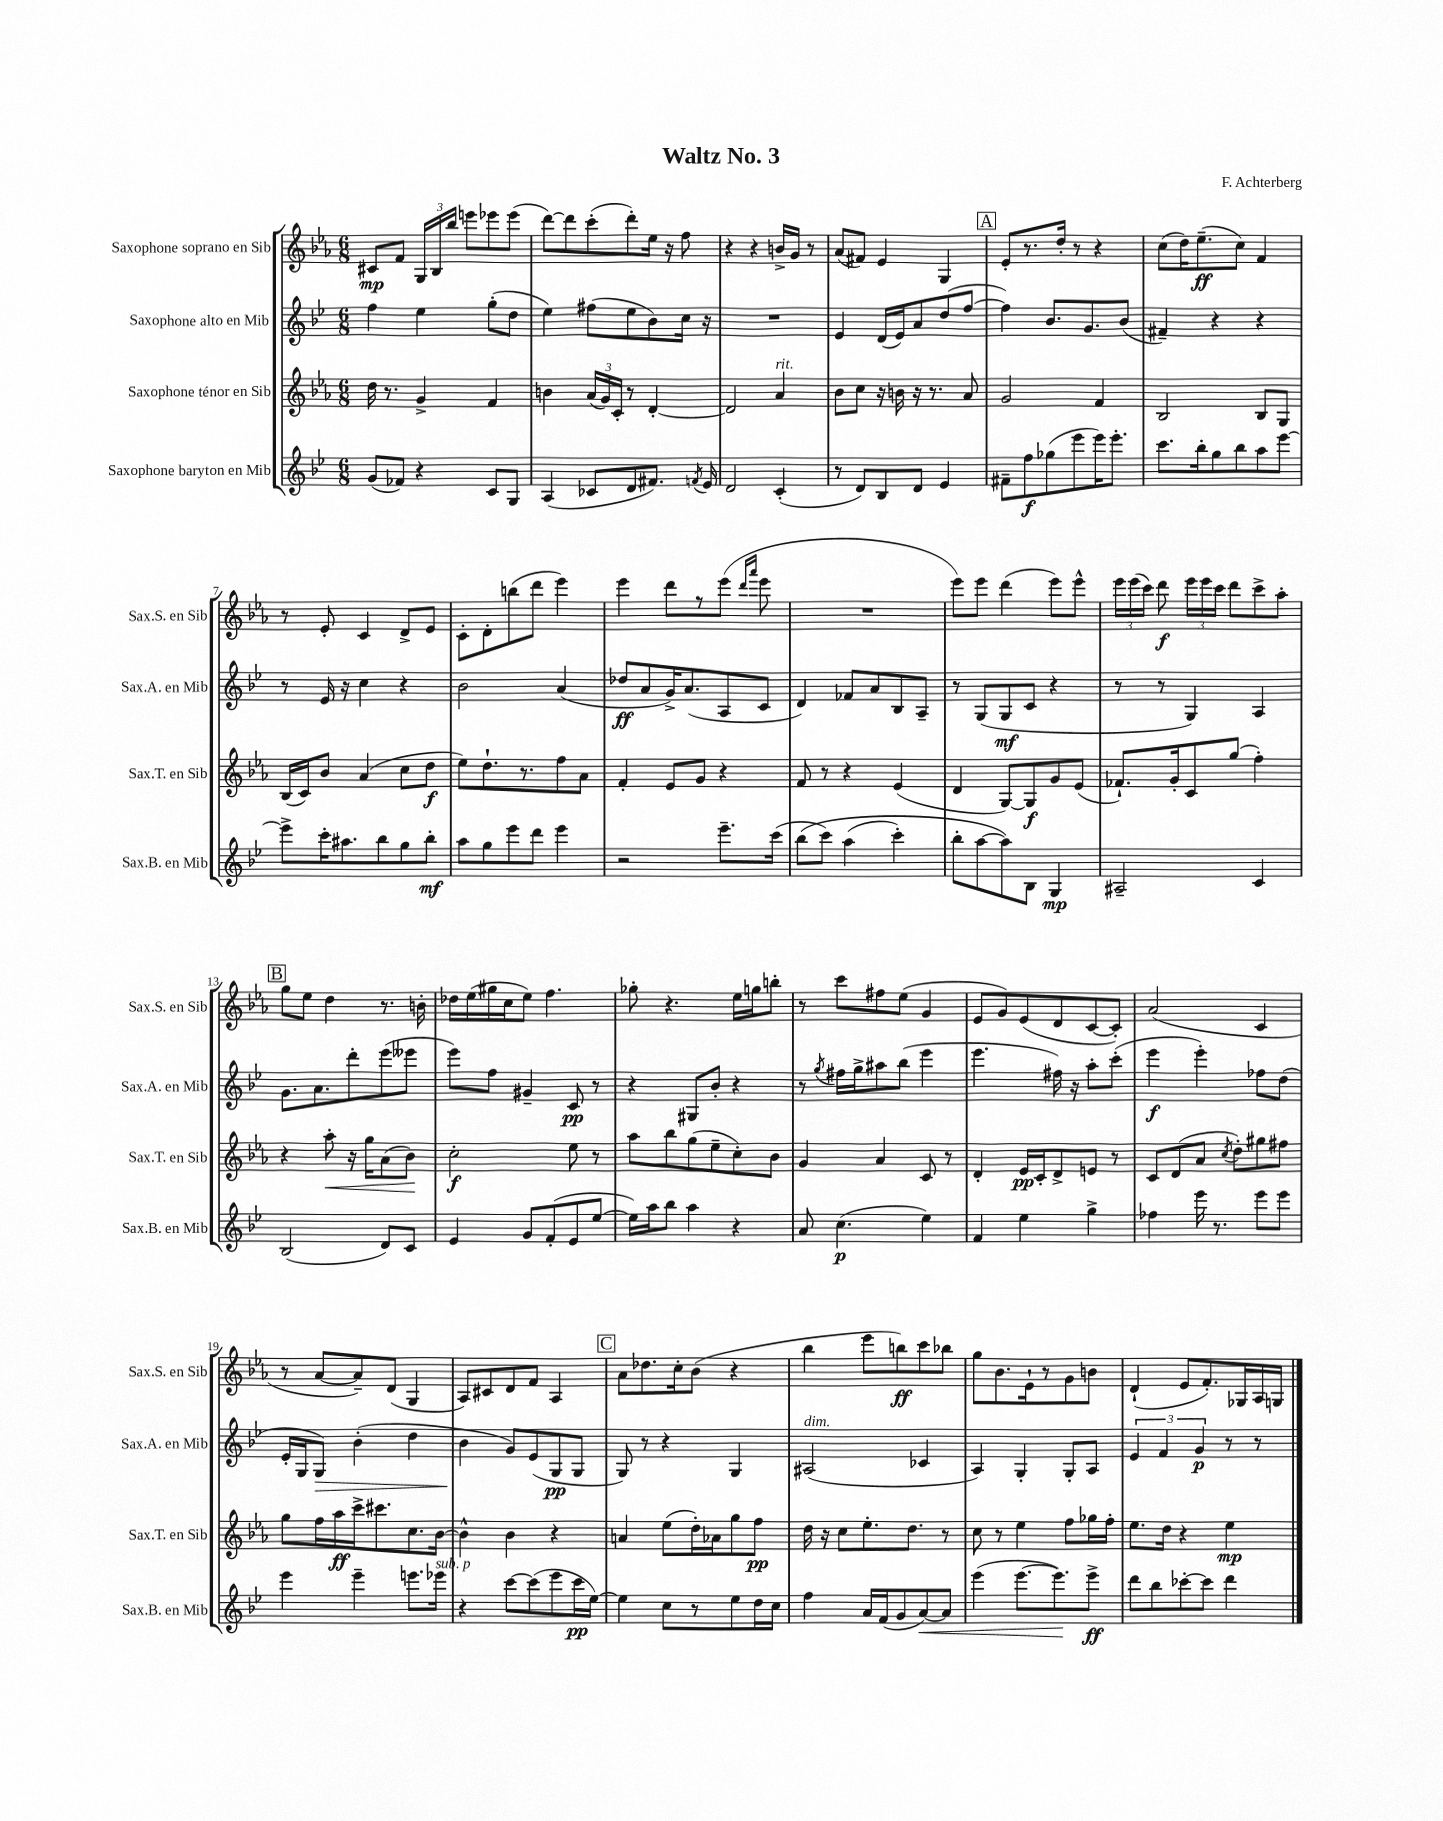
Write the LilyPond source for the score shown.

\header { title = "Waltz No. 3" composer = "F. Achterberg" }
<<
\new StaffGroup <<
\new Staff = "s0" \with { instrumentName = "Saxophone soprano en Sib" shortInstrumentName = "Sax.S. en Sib" } {
    \clef treble \key ees \major \numericTimeSignature \time 6/8
    \autoBeamOff cis'8[\mp f'8] \tuplet 3/2 { g16[ bes16 bes''16] } e'''8[ ees'''8 ees'''8]( |
    d'''8[~) d'''8 c'''8-.( d'''8-.) ees''16] r16 f''8 |
    r4 r4 b'16[-> g'16] r8 |
    aes'8[( fis'8]) ees'4 g4 |
    \mark \markup { \box "A" } ees'8[-. r8. d''16]-. r8 r4 |
    c''8[( d''16) ees''8.--\ff( c''8]) f'4 |
    r8 ees'8-. c'4 d'8[-> ees'8] |
    c'8[-. d'8-. b''8( d'''8] ees'''4) |
    ees'''4 d'''8[ r8 ees'''8]( \grace { d'''16[ aes'''16] } ees'''8 |
    R2. |
    ees'''8[) ees'''8] d'''4( ees'''8[) ees'''8]-^ |
    \tuplet 3/2 { ees'''16[ ees'''16( c'''16]) } d'''8\f \tuplet 3/2 { ees'''16[ ees'''16 c'''16] } d'''8[ c'''8-> aes''8]-. |
    \mark \markup { \box "B" } g''8[ ees''8] d''4 r8. b'16-. |
    des''16[ ees''16( gis''16 c''16 ees''8]) f''4. |
    ges''8-. r4. ees''16[ g''16 b''8]-. |
    r8 c'''8[ fis''8 ees''8]( g'4 |
    ees'8[ g'8) ees'8( d'8 c'8~ c'8]-.) |
    aes'2( c'4 |
    r8 aes'8[~ aes'8--) d'8]( g4 |
    aes8[) cis'8 d'8 f'8] aes4 |
    \mark \markup { \box "C" } aes'8[ des''8. c''16-. bes'8]( r4 |
    bes''4 ees'''8[ b''8\ff) c'''8 bes''8] |
    g''8[ bes'8. ees'16-! r8 g'8 b'8] |
    d'4-!( ees'8[ f'8.-.) ges16 aes16 g16] \bar "|." |
}
\new Staff = "s1" \with { instrumentName = "Saxophone alto en Mib" shortInstrumentName = "Sax.A. en Mib" } {
    \clef treble \key bes \major \numericTimeSignature \time 6/8
    \autoBeamOff f''4 ees''4 g''8[-.( d''8] |
    ees''4) fis''8[( ees''8 bes'8) c''16] r16 |
    R2. |
    ees'4 d'16[( ees'16) a'8 d''8( f''8]~ |
    \mark \markup { \box "A" } f''4) bes'8.[ g'8. bes'8]( |
    fis'4--) r4 r4 |
    r8 ees'16 r16 c''4 r4 |
    bes'2 a'4( |
    des''8[\ff a'8 g'16->) a'8.( a8 c'8] |
    d'4) fes'8[ a'8 bes8 a8]-- |
    r8 g8[( g8\mf c'8] r4 |
    r8 r8 g4) a4 |
    \mark \markup { \box "B" } g'8.[ a'8. d'''8-. ees'''8( eeses'''8] |
    ees'''8[) f''8] gis'4-- c'8\pp r8 |
    r4 gis8[ bes'8]-. r4 |
    r8 \acciaccatura { g''8 } fis''16[ g''16-> ais''8 bes''8]( ees'''4 |
    ees'''4. fis''16) r16 a''8[-. c'''8]-.( |
    ees'''4\f ees'''4-.) fes''8[ d''8]( |
    ees'16[-. g16 g8]\>) bes'4-.( d''4 |
    bes'4\! g'8[) ees'8( g8\pp g8] |
    \mark \markup { \box "C" } g8) r8 r4 g4 |
    ais2^\markup { \italic "dim." }( ces'4 |
    a4) g4-. g8[-. a8] |
    \tuplet 3/2 { ees'4 f'4 g'4\p } r8 r8 \bar "|." |
}
\new Staff = "s2" \with { instrumentName = "Saxophone ténor en Sib" shortInstrumentName = "Sax.T. en Sib" } {
    \clef treble \key ees \major \numericTimeSignature \time 6/8
    \autoBeamOff d''16 r8. g'4-> f'4 |
    b'4 \tuplet 3/2 { aes'16[( g'16) c'16]-. } r8 d'4~-. |
    d'2 aes'4^\markup { \italic "rit." } |
    bes'8[ c''8] r16 b'16 r16 r8. aes'8 |
    \mark \markup { \box "A" } g'2 f'4 |
    bes2 bes8[ g8] |
    bes16[( c'16) bes'8] aes'4( c''8[ d''8]\f |
    ees''8[) d''8.-! r8. f''8 aes'8] |
    f'4-. ees'8[ g'8] r4 |
    f'8 r8 r4 ees'4( |
    d'4 g8[~) g8\f g'8 ees'8]( |
    fes'8.[-!) g'16-. c'8 g''8]( f''4-.) |
    \mark \markup { \box "B" } r4 aes''8-.\< r16 g''16[ aes'8( bes'8]\!) |
    c''2-.\f ees''8 r8 |
    aes''8[ bes''8 g''8( ees''8-- c''8-.) bes'8] |
    g'4 aes'4 c'8 r8 |
    d'4-. ees'16[\pp c'16-. d'8-> e'8] r8 |
    c'8[ d'8( aes'8] \acciaccatura { c''8 } d''8[-.) gis''8 fis''8] |
    g''8[ f''16 aes''16\ff c'''16-> cis'''8. c''8. bes'16]~ |
    bes'4-^ bes'4 r4 |
    \mark \markup { \box "C" } a'4 ees''8[( d''16-.) aes'16 g''8 f''8]\pp |
    d''16 r16 c''8[ ees''8.-. d''8.] r8 |
    c''8 r8 ees''4 f''8[ ges''16 f''16]-. |
    ees''8.[ d''16] r4 ees''4\mp \bar "|." |
}
\new Staff = "s3" \with { instrumentName = "Saxophone baryton en Mib" shortInstrumentName = "Sax.B. en Mib" } {
    \clef treble \key bes \major \numericTimeSignature \time 6/8
    \autoBeamOff g'8[( fes'8]) r4 c'8[ g8] |
    a4( ces'8[ d'8 fis'8.]) \acciaccatura { f'8 } ees'16 |
    d'2 c'4-.( |
    r8 d'8[) bes8 d'8] ees'4 |
    \mark \markup { \box "A" } fis'8[-- f''8\f ges''8( ees'''8 ees'''16) ees'''8.]-. |
    c'''8.[ bes''16-. g''8 bes''8 a''8 ees'''8]~ |
    ees'''8[-> c'''16-. ais''8. bes''8 g''8 bes''8]-.\mf |
    a''8[ g''8 ees'''8 d'''8] ees'''4 |
    r2 ees'''8.[-- c'''16]( |
    bes''8[\( c'''8]) a''4( c'''4-.) |
    bes''8[-. a''8~ a''8\) bes8] g4\mp |
    ais2-- c'4 |
    \mark \markup { \box "B" } bes2( d'8[) c'8] |
    ees'4 g'8[ f'8-.( ees'8 ees''8]~ |
    ees''16[) a''16 bes''8] a''4 r4 |
    a'8 c''4.\p( ees''4) |
    f'4 ees''4 g''4-> |
    fes''4 ees'''16 r8. ees'''8[ ees'''8] |
    ees'''4 ees'''4-- e'''8.[ ees'''16]^\markup { \italic "sub. p" } |
    r4 c'''8[~ c'''8( ees'''8 c'''16\pp ees''16]~) |
    \mark \markup { \box "C" } ees''4 c''8[ r8 ees''8 d''16 c''16] |
    f''4 a'16[ f'16( g'8 a'8~\<) a'8] |
    ees'''4( ees'''8.[~ ees'''8.\!) ees'''8]->\ff |
    d'''8[ bes''8 ces'''8~-. ces'''8] d'''4 \bar "|." |
}
>>
>>
